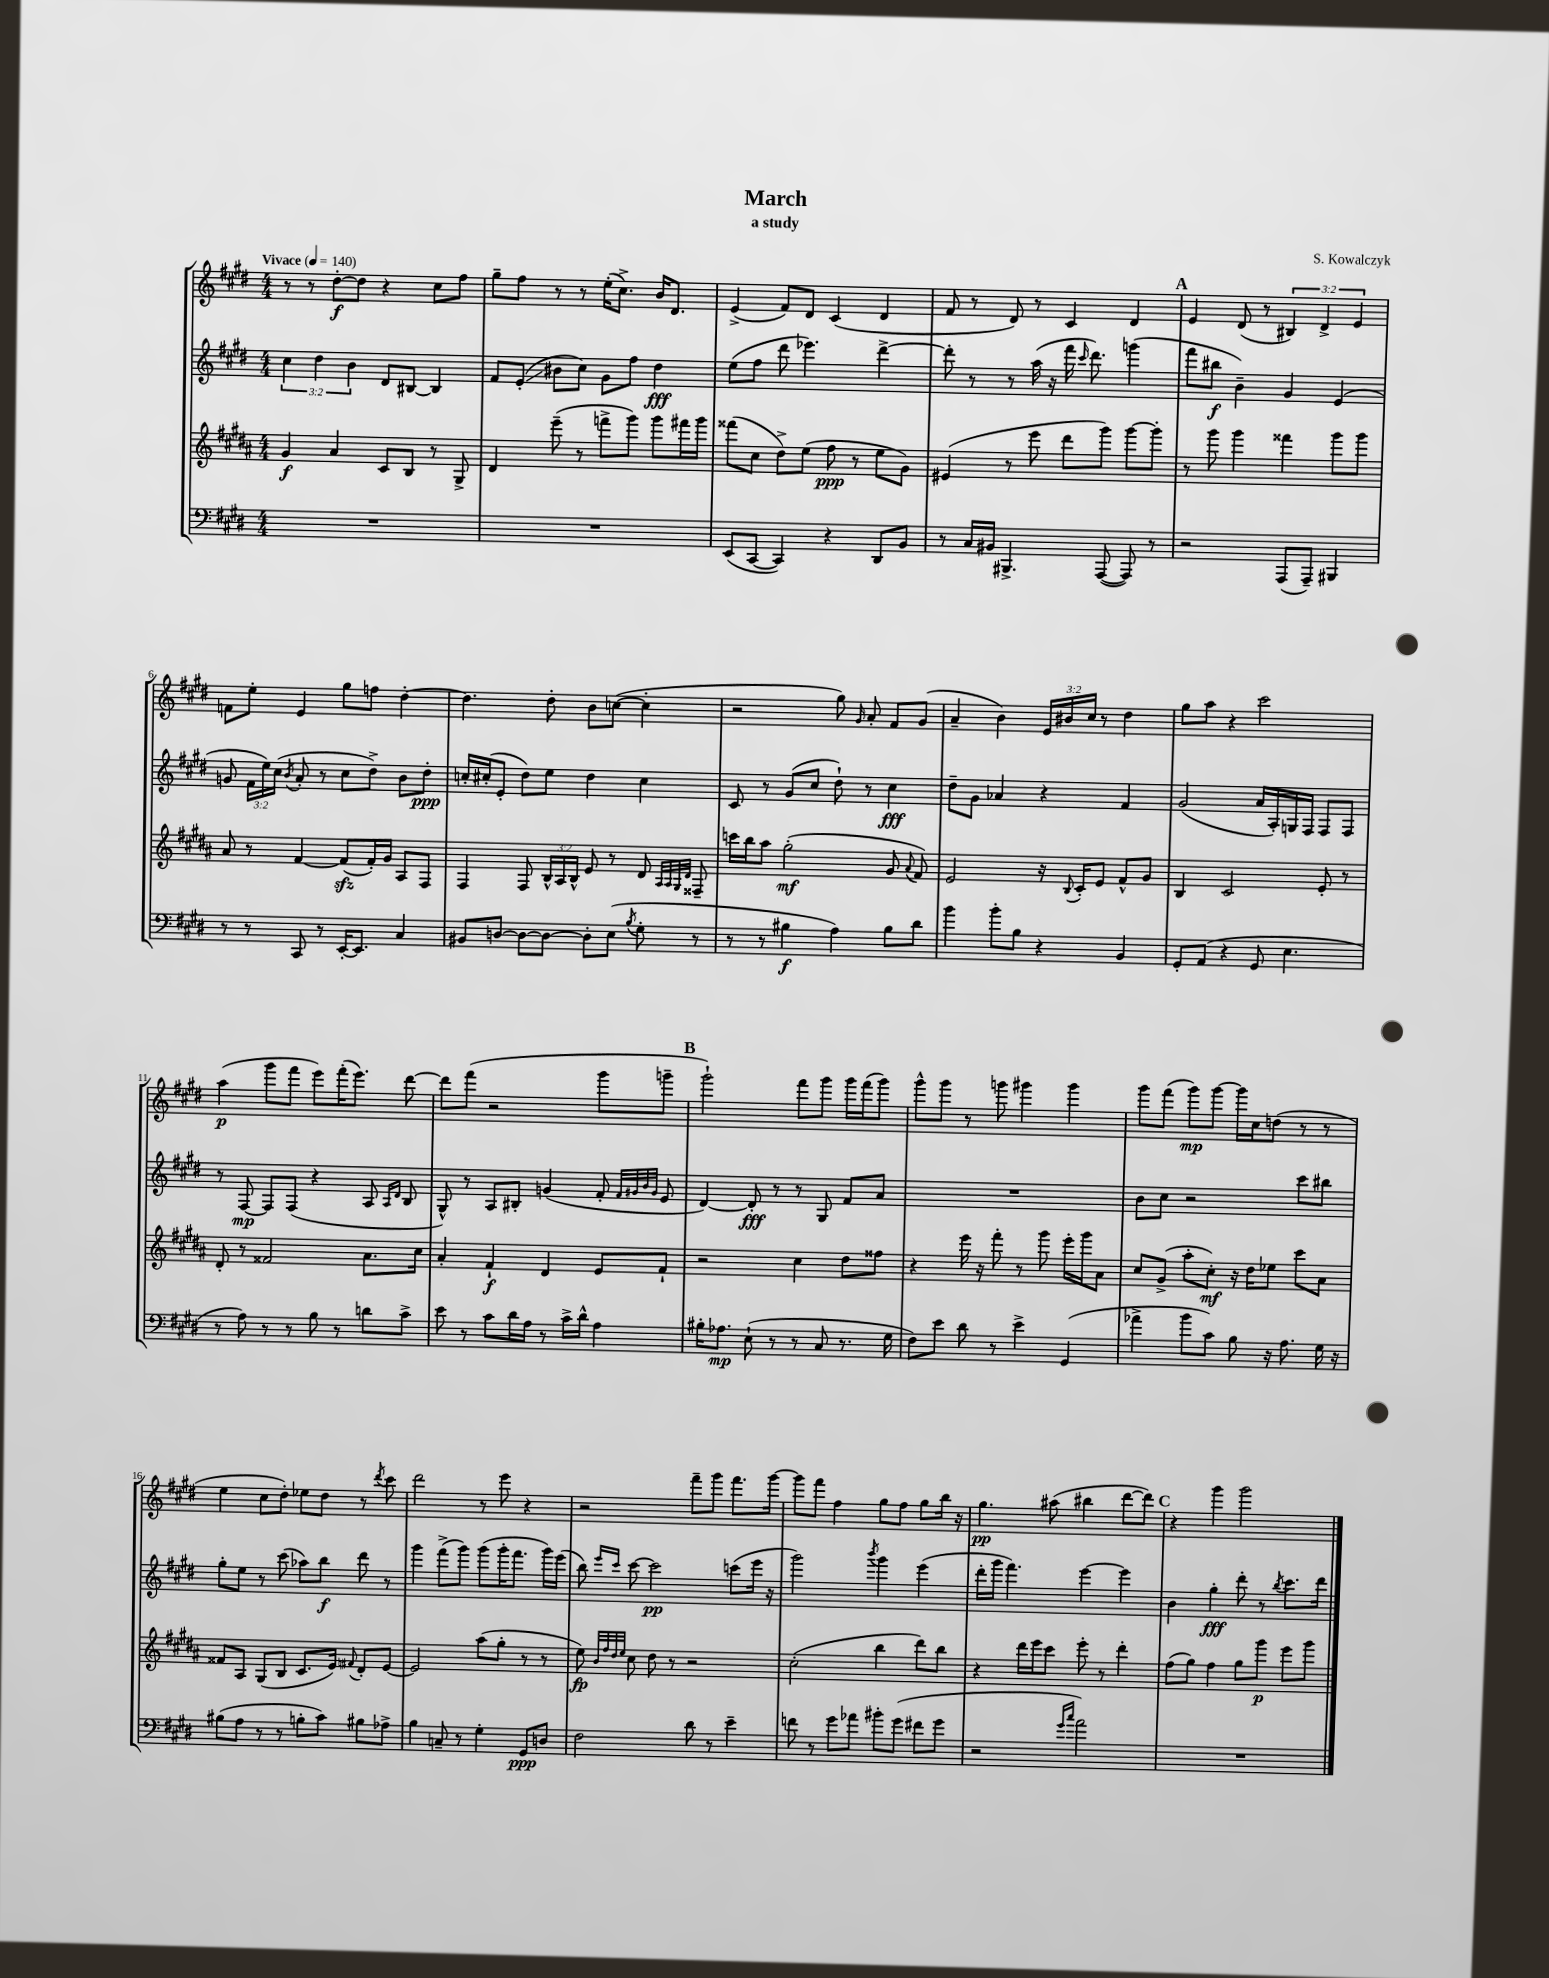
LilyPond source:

\header { title = "March" composer = "S. Kowalczyk" subtitle = "a study" }
<<
\new StaffGroup <<
\new Staff = "s0" {
    \clef treble \key e \major \numericTimeSignature \time 4/4 \override Staff.TupletNumber.text = #tuplet-number::calc-fraction-text \tempo "Vivace" 4 = 140
    \autoBeamOff r8 r8 dis''8[~-.\f dis''8] r4 cis''8[ fis''8] |
    gis''8[-- fis''8] r8 r8 e''16[-.( cis''8.]->) b'16[ dis'8.] |
    e'4->( fis'8[) dis'8] cis'4( dis'4 |
    fis'8 r8 dis'8) r8 cis'4 dis'4 |
    \mark \markup { \bold "A" } e'4 dis'8( r8 \tuplet 3/2 { bis4) dis'4-> e'4 } |
    f'8[ e''8]-. e'4 gis''8[ f''8] dis''4~-. |
    dis''4. dis''8-. b'8[ c''8]~( c''4-. |
    r2 gis''8) \grace { gis'16 } a'8-. fis'8[ gis'8]( |
    a'4-- b'4) \tuplet 3/2 { e'16[ bis'16 cis''16] } r8 dis''4 |
    gis''8[ a''8] r4 cis'''2 |
    a''4\p( gis'''8[ fis'''8] e'''8[) fis'''16-.( e'''8.]) dis'''8~ |
    dis'''8[ fis'''8]( r2 gis'''8[ g'''8]-- |
    \mark \markup { \bold "B" } gis'''2-!) fis'''8[ gis'''8] gis'''16[ fis'''16( gis'''8]) |
    gis'''8[-^ gis'''8] r8 g'''8 gis'''4 gis'''4 |
    gis'''8[ fis'''8]( gis'''8[\mp) gis'''8]~ gis'''16[ cis''16 d''8]( r8 r8 |
    e''4 cis''8[ dis''8]-.) ees''8[ dis''8] r8 \acciaccatura { dis'''8 } cis'''8 |
    dis'''2 r8 e'''8 r4 |
    r2 fis'''8[-- gis'''8] fis'''8.[ gis'''16]~ |
    gis'''8[ fis'''8] fis''4 gis''8[ fis''8] gis''8[ b''16] r16 |
    gis''4.\pp ais''8( bis''4 dis'''8[~ dis'''8]) |
    \mark \markup { \bold "C" } r4 gis'''4 gis'''2 \bar "|." |
}
\new Staff = "s1" {
    \clef treble \key e \major \numericTimeSignature \time 4/4 \override Staff.TupletNumber.text = #tuplet-number::calc-fraction-text
    \autoBeamOff \tuplet 3/2 { cis''4 dis''4 b'4 } dis'8[ bis8]~ bis4 |
    fis'8[ e'8]-.\glissando( bis'8[ cis''8]) gis'8[ fis''8] dis''4\fff |
    e''8[( fis''8] dis'''8 ees'''4.) dis'''4~-> |
    dis'''8-. r8 r8 a''16( r16 fis'''16 \grace { cis'''16 } dis'''8.) g'''4( |
    \mark \markup { \bold "A" } fis'''8[ bis''8]\f b'4--) gis'4 e'4( |
    g'8 \tuplet 3/2 { fis'16[ e''16) cis''16]( } \acciaccatura { b'8 } a'8-. r8 cis''8[ dis''8]->) b'8[ dis''8]-.\ppp |
    c''16[-. cis''16-.( e'8]-. dis''8[) e''8] dis''4 cis''4 |
    cis'8 r8 gis'8[( cis''8] dis''8-!) r8 cis''4\fff |
    dis''8[-- gis'8] aes'4 r4 fis'4 |
    gis'2( a'16[ a16-.) g16 fis16] fis8[ fis8] |
    r8 fis8~\mp fis8[ fis8]( r4 a8 \grace { a16[ dis'16] } b8 |
    gis8-^) r8 a8[ bis8]-. g'4( fis'8-. \grace { fis'32[ gis'32 b'32 gis'32] } e'8 |
    \mark \markup { \bold "B" } dis'4~) dis'8-.\fff r8 r8 gis8 fis'8[ a'8] |
    R1 |
    b'8[ cis''8] r2 cis'''8[ bis''8] |
    gis''8[-. e''8] r8 cis'''8( aes''8[) b''8]\f dis'''8 r8 |
    gis'''4 fis'''8[->( gis'''8]) gis'''8[( gis'''16-. fis'''8.] gis'''16[) e'''16]( |
    b''8) \grace { e'''16[ cis'''16] } cis'''8~ cis'''2\pp c'''8[( e'''16] r16 |
    gis'''2) \acciaccatura { b'''8 } gis'''4 e'''4( |
    dis'''16[-. gis'''16] fis'''4.) e'''4~ e'''4 |
    \mark \markup { \bold "C" } b'4 gis''4-.\fff dis'''8-. r8 \acciaccatura { b''8 } cis'''8.[ dis'''16] \bar "|." |
}
\new Staff = "s2" {
    \clef treble \key b \major \numericTimeSignature \time 4/4 \override Staff.TupletNumber.text = #tuplet-number::calc-fraction-text
    \autoBeamOff gis'4\f ais'4 cis'8[ b8] r8 gis8-> |
    dis'4 e'''8--( r8 f'''8[-> gis'''8]) gis'''8[ fis'''16 gis'''16] |
    fisis'''8[( cis''8] dis''8[->) e''8]( fis''8\ppp r8 e''8[ gis'8]) |
    eis'4( r8 e'''8 dis'''8[ gis'''8]) gis'''8[~ gis'''8]-. |
    \mark \markup { \bold "A" } r8 gis'''8 gis'''4 fisis'''4 gis'''8[ gis'''8] |
    ais'8 r8 fis'4~ fis'8[\sfz( fis'16-.) gis'16] ais8[ fis8] |
    fis4 fis8 \tuplet 3/2 { b16[-^ ais16 b16]-^ } e'8 r8 dis'8 \grace { ais32[ ais32 gis32 dis'32] } fisis8-- |
    c'''16[ b''16 ais''8] gis''2-.\mf( gis'8 \appoggiatura { ais'8 } fis'8) |
    e'2 r16 \appoggiatura { b8 } cis'16[-. e'8] fis'8[-^ gis'8] |
    b4 cis'2 e'8-. r8 |
    dis'8-. r8 fisis'2 ais'8.[ cis''16] |
    ais'4-. fis'4-!\f dis'4 e'8[ fis'8]-! |
    \mark \markup { \bold "B" } r2 cis''4 dis''8[ fisis''8] |
    r4 e'''16 r16 fis'''8-. r8 gis'''8 e'''16[-. gis'''16 ais'8] |
    cis''8[ gis'8]->( ais''8[-. cis''8]-.\mf) r16 dis''16[ ees''8] cis'''8[ ais'8] |
    fisis'8[ ais8] gis8[( b8] cis'8.[ e'16]) \appoggiatura { fis'8 } dis'8[-. e'8]~ |
    e'2 ais''8[( gis''8]-. r8 r8 |
    e''8\fp) \grace { b'32[ fis''32 dis''32 e''32] } cis''8 dis''8 r8 r2 |
    cis''2-.( b''4 dis'''8[) b''8] |
    r4 dis'''16[ e'''16 cis'''8] e'''8-. r8 dis'''4-. |
    \mark \markup { \bold "C" } fis''8[( gis''8]) fis''4 gis''8[ gis'''8]\p e'''8[ gis'''8] \bar "|." |
}
\new Staff = "s3" {
    \clef bass \key e \major \numericTimeSignature \time 4/4
    \autoBeamOff R1 |
    R1 |
    e,8[( cis,8]~ cis,4) r4 dis,8[ b,8] |
    r8 cis16[ bis,16] bis,,4.-> a,,8~( a,,8) r8 |
    \mark \markup { \bold "A" } r2 a,,8[( a,,8]--) bis,,4 |
    r8 r8 cis,8 r8 e,16[~-. e,8.] cis4 |
    bis,8[ d8]~ d8[~ d8]~ d8[-. e8]( \acciaccatura { b8 } gis8-. r8 |
    r8 r8 bis4\f a4) bis8[ dis'8] |
    b'4 b'8[-. b8] r4 b,4 |
    gis,8[-. a,8]( r4 gis,8 e4. |
    r8 a8) r8 r8 b8 r8 d'8[ cis'8]-> |
    e'8 r8 cis'8[ dis'16 a16] r8 cis'16[-> dis'16]-^ a4 |
    \mark \markup { \bold "B" } bis16[-. aes8.]\mp e8-!( r8 r8 cis8 r8. gis16 |
    fis8[) e'8] dis'8 r8 e'4-> gis,4( |
    aes'4-> b'8[ cis'8]) b8 r16 a8. gis16 r16 |
    bis8[( a8] r8 r8 b8[-. cis'8]) bis8[ aes8]-> |
    b4 c8-- r8 gis4-. gis,8[\ppp d8] |
    fis2 dis'8 r8 e'4-- |
    f'8 r8 gis'8[ aes'8] bis'8[-. gis'8]( fis'8[ gis'8] |
    r2 \grace { gis'16[ cis''16] } a'2) |
    \mark \markup { \bold "C" } R1 \bar "|." |
}
>>
>>
